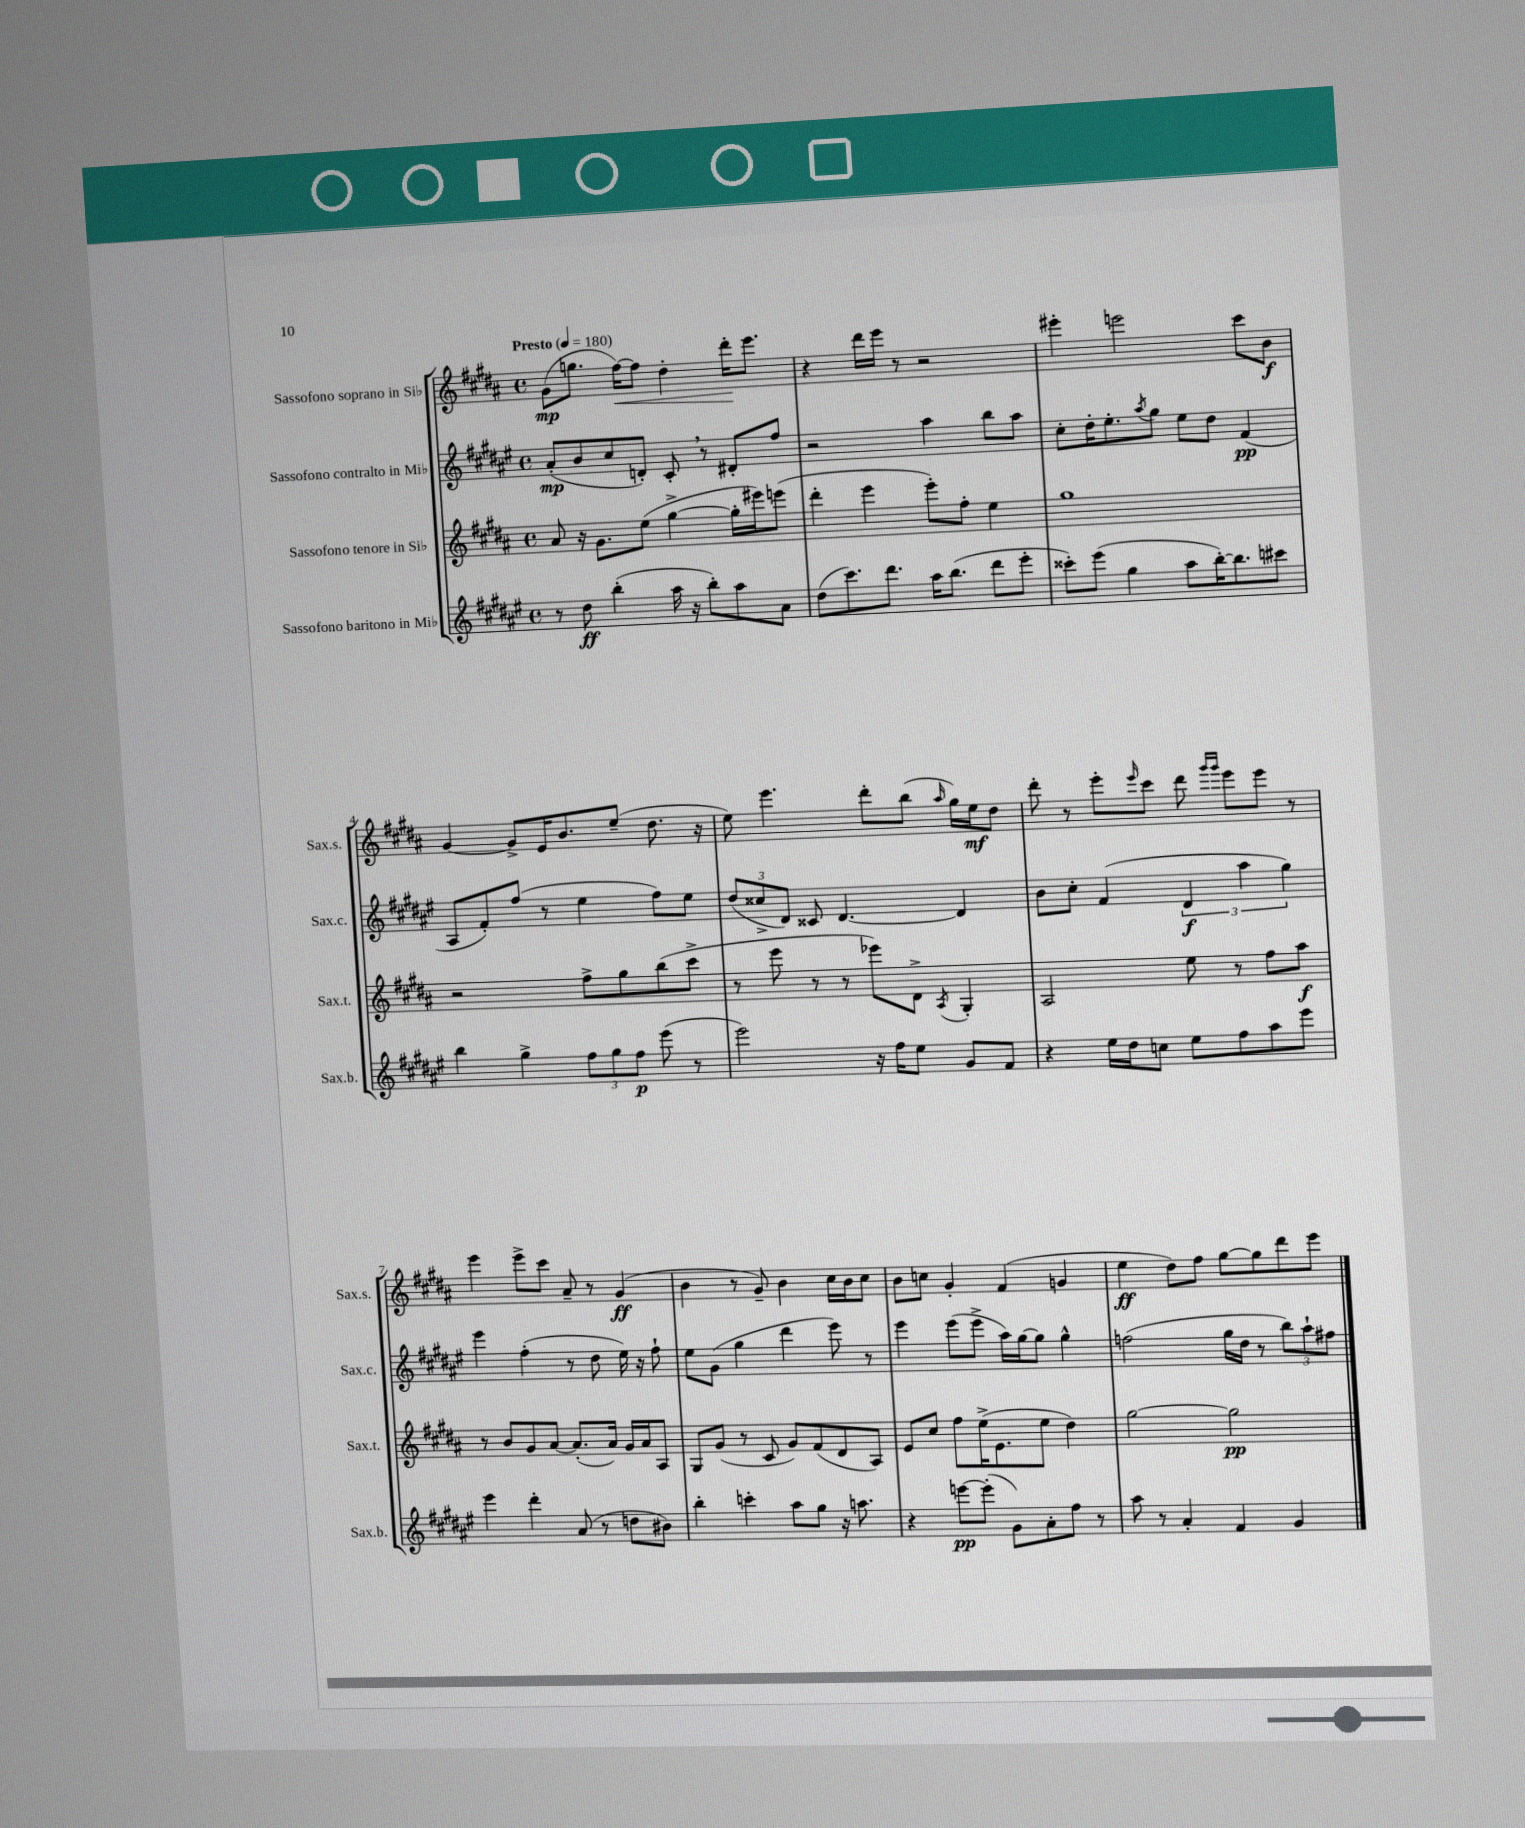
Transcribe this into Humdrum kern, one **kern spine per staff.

**kern	**kern	**kern	**kern
*staff4	*staff3	*staff2	*staff1
*clefG2	*clefG2	*clefG2	*clefG2
*k[f#c#g#d#a#e#]	*k[f#c#g#d#a#]	*k[f#c#g#d#a#e#]	*k[f#c#g#d#a#]
*M4/4	*M4/4	*M4/4	*M4/4
*met(c)	*met(c)	*met(c)	*met(c)
*MM180	*MM180	*MM180	*MM180
8r	8a#/	(8a#'/L	(8g#\L
8dd#\	16r	8b/	8.gg\J
.	8.g#\L	.	.
(4bb'\	.	8cc#/	.
.	.	.	[16ff#\LK)
.	(8ee\J	8d'/J)	8ff#\]J
16aa#\	[4gg#^\	8c#'/	4dd#'\
16r	.	.	.
8bb'\L)	.	8r	.
8aa#\	16gg#'\]LL	8d#'/L	16ddd#'\LK
.	16eee#\J)	.	8.eee\J
8a#\J	(8eee\J	8ff#/J	.
=	=	=	=
(8dd#\L	4ddd#'\	2r	4r
8.ccc#\)	.	.	.
.	4eee\	.	16ddd#\LL
8.ddd#\J	.	.	16eee\JJ
.	.	.	8r
16aa#\LK	8eee'\L)	4aa#\	2r
(8.bb\J	.	.	.
.	8ff#'\J	.	.
8ddd#\L	4ee\	8bb\L	.
8eee#'\J	.	8aa#\J	.
=	=	=	=
8ccc##'\L)	1gg#	8cc#'\L	4eee#'\
(8eee#\J	.	16dd#'\K	.
.	.	8.ee#'\	.
4gg#\	.	.	2eee\
.	.	8qaa#/	.
.	.	8gg#\J	.
8aa#\L	.	8ee#\L	.
[16bb'\K)	.	8dd#\J	.
8.bb\]	.	.	.
.	.	(4f#/	8ccc#\L
8ccc#\J	.	.	8b\J
=	=	=	=
4bb\	2r	8A#/L	[4g#/
.	.	8f#'/)	.
4gg#^\	.	(8ff#/J	8g#^/]L
.	.	8r	16e/K
.	.	.	8.b/
12ff#\L	8ff#^\L	4ee#\	.
12gg#\	.	.	.
.	8gg#\	.	(8ee~/J
12ff#\J	.	.	.
(8eee#\	(8bb\	8ff#\L)	8.dd#\
8r	8ccc#^\J	8ee#\J	.
.	.	.	16r
=	=	=	=
2eee#\)	8r	(12dd#/L	8ee\)
.	.	12cc##^/	.
.	8eee\	.	4.eee\
.	.	12d#/J)	.
.	8r	8c##/	.
.	8r	[4.d#/	.
16r	8eee-\L)	.	8ddd#'\L
16ff#\LK	.	.	.
8ee#\J	8d#^\J	.	(8bb\J
.	8qA#/	.	16qqaa#/
8g#/L	4G#'/	4d#/]	16gg#\LL)
.	.	.	16ee\J
8f#/J	.	.	8dd#\J
=	=	=	=
4r	2A#/	8b\L	8ddd#'\
.	.	8cc#'\J	8r
16ee#\LL	.	(4f#/	8eee'\L
16dd#\J	.	.	.
.	.	.	16qqeee/
8cc\J	.	.	8ccc#\J
8ee#\L	8ee\	6d#/	8ddd#\
.	.	.	16qqggg#/LL
.	.	.	16qqggg#/JJ
8ff#\	8r	.	8eee\L
.	.	6aa#\	.
8aa#\	8ff#\L	.	8eee\J
.	.	6gg#\)	.
8eee#\J	8aa#\J	.	8r
=	=	=	=
4eee#\	8r	4eee#\	4eee\
.	8b/L	.	.
4ddd#'\	8g#/	(4ff#'\	8eee^\L
.	[8a#/J	.	8ccc#\J
(8a#/	(8.a#'/]L	8r	8a#~/
8r	.	8dd#\	8r
.	16a#/Jk)	.	.
8dd\L	16g#/LL	16ee#\)	(4g#/
.	16a#/J	16r	.
8b#\J)	8A#/J	8ff#`\	.
=	=	=	=
4bb'\	8G#/L	8ee#\L	4b\
.	(8g#/J	(8g#\J	.
4ccc'\	8r	4gg#\	8r
.	8c#/	.	8g#~/)
8aa#\L	8g#/L)	4ddd#\	4b\
8gg#\J	(8f#/	.	.
16r	8d#/	8eee#\)	16cc#\LL
8.aa\	.	.	16b\J
.	8A#/J)	8r	8cc#\J
=	=	=	=
4r	8e/L	4eee#\	8b\L
.	8cc#/J	.	8cc\J
[8eee\L	8ff#\L	(8eee#\L	4g#'/
(8eee'\]J	(16ee^\K	8eee#^\J	.
.	8.e\	.	.
8g#\L)	.	16aa#\LL)	(4f#/
.	.	[16gg#\J	.
8a#'\	8ee\J	8gg#\]J	.
8ff#\J	4dd#\)	4gg#^^\	4g/
8r	.	.	.
=	=	=	=
8aa#\	[2gg#\	(2ff\	4ee\
8r	.	.	.
4a#'/	.	.	8dd#\L)
.	.	.	8ff#\J
4f#/	2gg#\]	16gg#\LL	[8gg#\L
.	.	16dd#\JJ	.
.	.	8r	8gg#\]
4g#/	.	12bb\L)	8ddd#\
.	.	12aa#`\	.
.	.	.	8eee\J
.	.	12ff#\J	.
==	==	==	==
*-	*-	*-	*-
